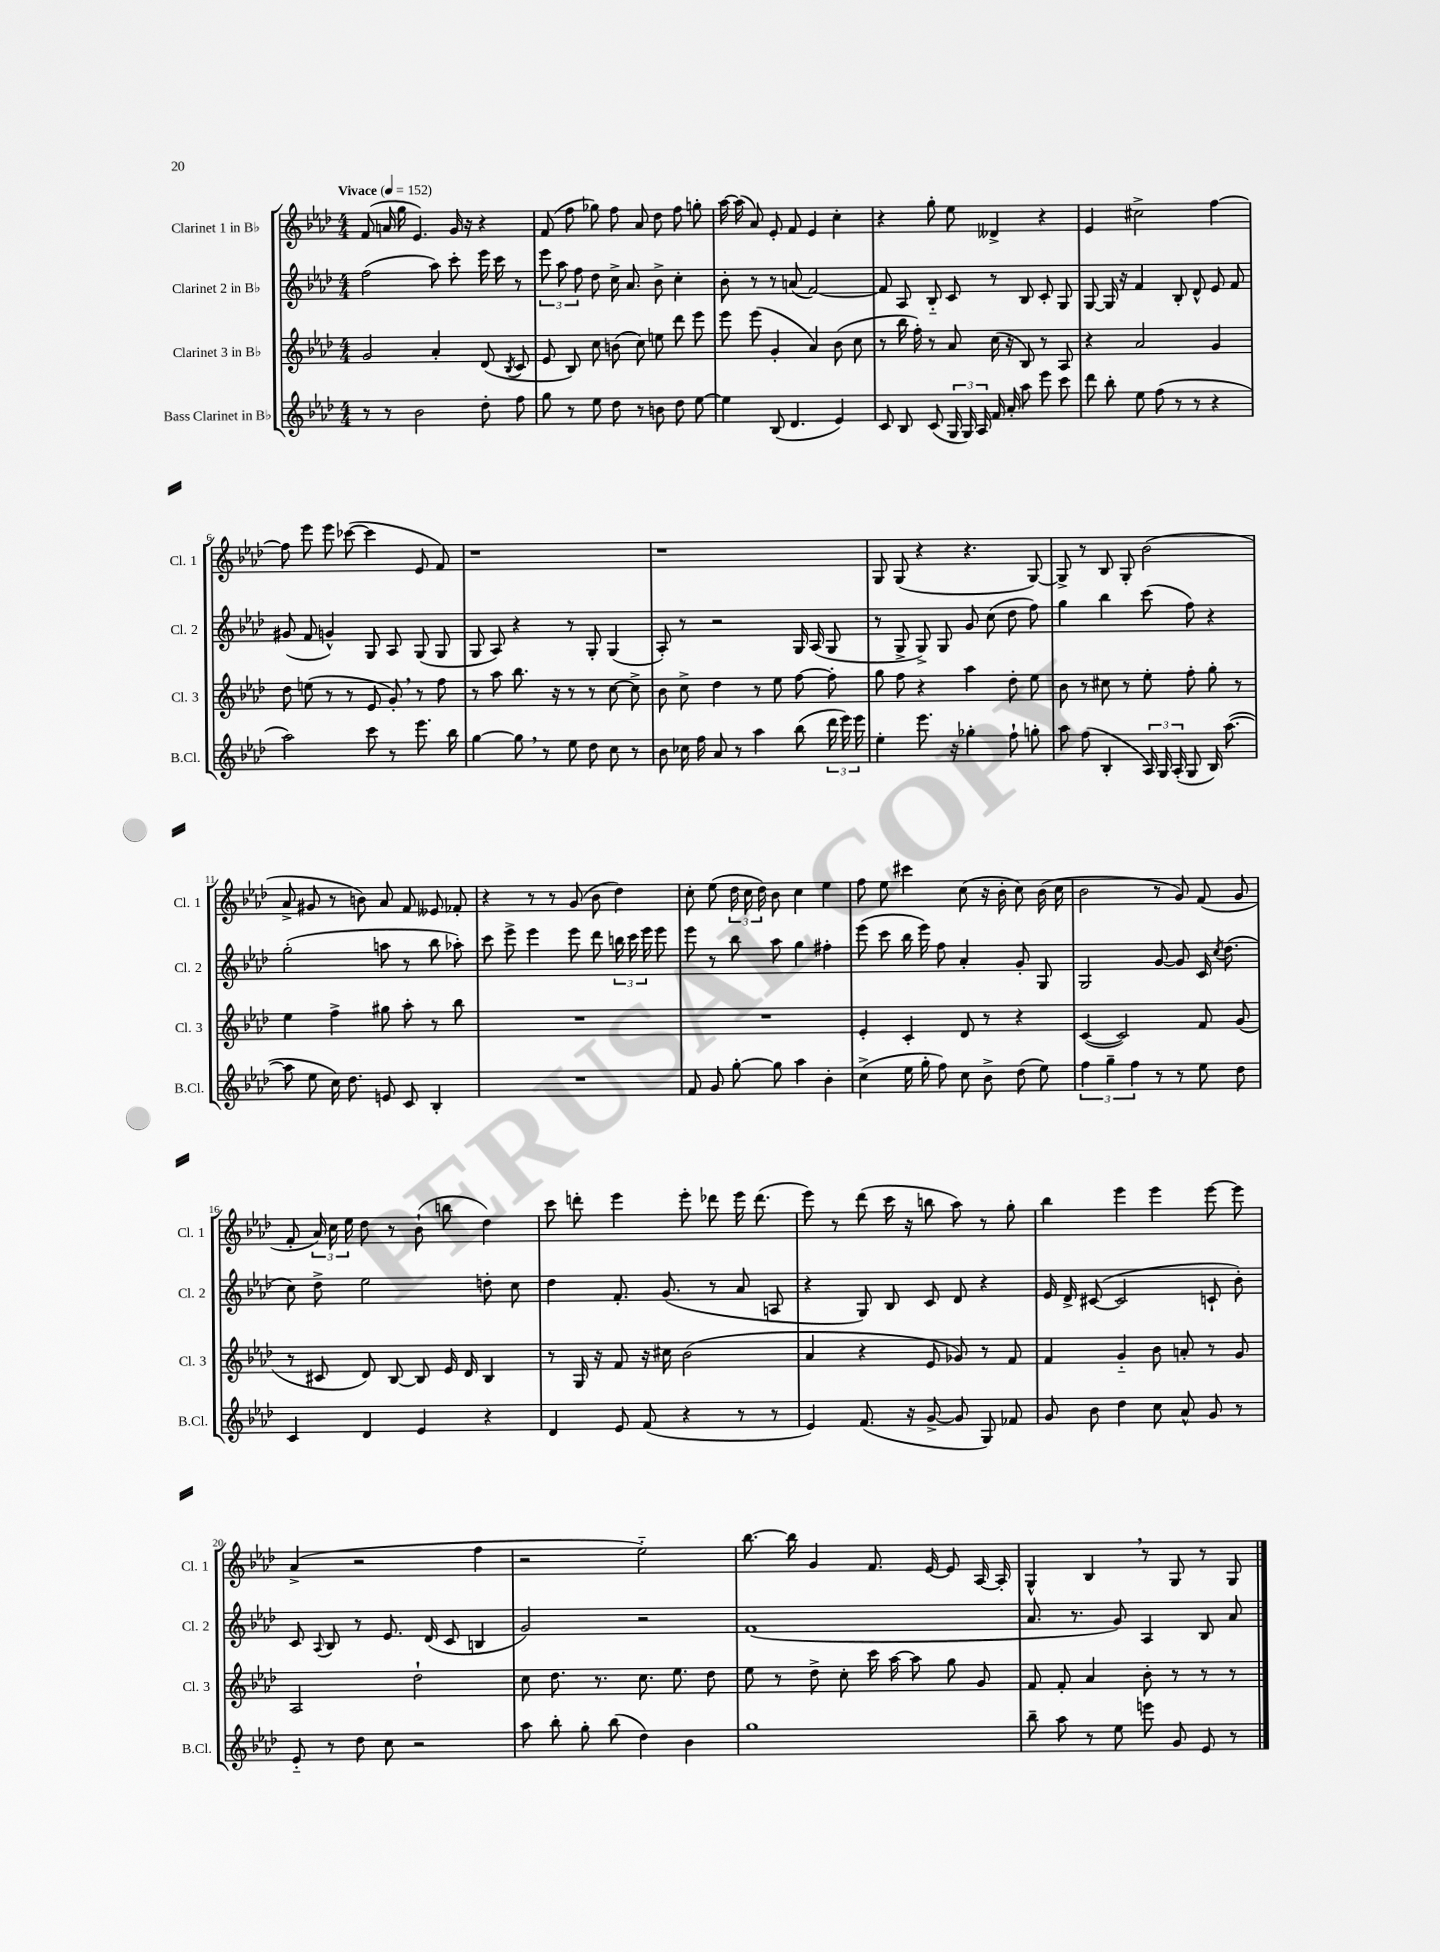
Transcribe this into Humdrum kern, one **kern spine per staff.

**kern	**kern	**kern	**kern
*part4	*part3	*part2	*part1
*staff4	*staff3	*staff2	*staff1
*I"Bass Clarinet in B♭	*I"Clarinet 3 in B♭	*I"Clarinet 2 in B♭	*I"Clarinet 1 in B♭
*I'B.Cl.	*I'Cl. 3	*I'Cl. 2	*I'Cl. 1
*clefG2	*clefG2	*clefG2	*clefG2
*k[b-e-a-d-]	*k[b-e-a-d-]	*k[b-e-a-d-]	*k[b-e-a-d-]
*M4/4	*M4/4	*M4/4	*M4/4
*MM152	*MM152	*MM152	*MM152
=1	=1	=1	=1
!	!	!	!LO:TX:a:B:t=Vivace
8r	2g/	(2ff\	(8f/
8r	.	.	16an/
.	.	.	16gg\
2b-\	.	.	4.e-/)
.	4a-'/	8aa-\)	.
.	.	8ccc'\	16g/
.	.	.	16r
8dd-'\	(8d-/	16eee-\	4r
.	.	16ccc\	.
.	8qB-/	.	.
8ff\	8c/	8r	.
=2	=2	=2	=2
8gg\	8e-/	12eee-\	(8f/
.	.	12aa-\	.
8r	8B-/)	.	8ff\
.	.	12ff\	.
8ee-\	8cc\	8dd-\	8gg-X\)
8dd-\	(8bn\	16cc^\	8ff\
.	.	8.a-/	.
8r	8cc\)	.	8a-/
8bn\	8een\	8b-^\	8dd-\
8dd-\	8ddd-\	4cc'\	8ff\
[8ee-\	8eee-\	.	8ggn'\
=3	=3	=3	=3
4ee-\]	8eee-\	8b-'\	[16aa-\
.	.	.	(16aa-\]
.	(8eee-\	8r	8a-/)
(8B-/	4g'/	8r	8e-'/
4.d-/	.	(8an/	8f/
.	4a-/)	[2f/)	4e-/
4e-/)	(8b-\	.	4cc'\
.	8cc\	.	.
=4	=4	=4	=4
8c/	8r	8f/]	4r
8B-/	16bb-\	8A-/	.
.	16ff'\)	.	.
(8c/	8r	8B-/	8gg'\
24G/	8a-/	8c/	8ee-\
24G/)	.	.	.
24A-/	.	.	.
16f/	(16cc\	8r	4d--X^/
16a-'/	16r	.	.
8aa-\	8B-/)	8B-/	.
8eee-\	8r	8c'/	4r
8ccc\	8A-/	8G/	.
=5	=5	=5	=5
8ddd-\	4r	[8G/	4e-/
8bb-'\	.	16G/]	.
.	.	16r	.
8ee-\	2a-/	4f/	2cc#X^\
(8ff\	.	.	.
8r	.	8B-'/	.
8r	.	8d-^^/	.
4r	4g/	8e-/	[4ff\
.	.	8f/	.
!!LO:LB:g=z
=6	=6	=6	=6
2aa-\)	8dd-\	(8g#X/	8ff\]
.	(8een\	8f/	8eee-\
.	8r	4gn^^/)	8eee-\
.	8r	.	([8ccc-X\
8ccc\	8e-/	8G/	4ccc-\]
8r	8g',/)	8A-/	.
8.eee-\	8r	(8G/	8e-/
.	8ff\	8G/	8f/)
16bb-\	.	.	.
=7	=7	=7	=7
[4gg\	8r	8G/	1r
.	8aa-\	8A-/)	.
8gg,\]	8.bb-\	4r	.
8r	.	.	.
.	16r	.	.
8ee-\	8r	8r	.
8dd-\	8r	8G'/	.
8cc\	[8cc\	(4G/	.
8r	8cc^\]	.	.
=8	=8	=8	=8
8b-\	8b-\	8A-'/)	1r
16cc-X\	8cc^\	8r	.
16ff\	.	.	.
8a-/	4dd-\	2r	.
8r	.	.	.
4aa-\	8r	.	.
.	8ee-\	.	.
(8bb-\	[8ff\	16G/	.
.	.	(16A-/	.
24ddd-\	8ff'\]	8G/	.
24eee-\)	.	.	.
24eee-\	.	.	.
=9	=9	=9	=9
4ee-'\	8gg\	8r	8G/
.	8ff\	8G^/	(8G/
8.eee-\	4r	8G^/)	4r
.	.	8G/	.
16r	.	.	.
4gg-X'\	4aa-\	8g/	4.r
.	.	(8cc\	.
8ff`\	8dd-'\	8dd-\	.
8ggn'\	8ee-\	8ff\)	[8G/)
=10	=10	=10	=10
8aa-\	8b-\	4gg\	8G^/]
(8ff\	8r	.	8r
4B-'/	8cc#X\	4bb-\	8B-/
.	8r	.	8G'/
24A-/)	8ee-'\	(8ccc\	(2b-\
24G/	.	.	.
(24A-'/	.	.	.
8G/	8ff'\	8ff\)	.
16B-/)	8gg'\	4r	.
([8.aa-\	.	.	.
.	8r	.	.
!!LO:LB:g=z
=11	=11	=11	=11
8aa-\]	4ee-\	(2gg'\	8a-^/
8ee-\	.	.	8g#X/
16cc\)	4ff^\	.	8r
8.dd-\	.	.	.
.	.	.	8bn\)
8en/	8gg#X\	8aan\	8a-/
8c/	8aa-'\	8r	8f/
4B-'/	8r	8bb-\	8e--X/
.	8bb-\	8aa-X'\)	8f-X'/
=12	=12	=12	=12
1r	1r	8ccc\	4r
.	.	8eee-^\	.
.	.	4eee-\	8r
.	.	.	8r
.	.	8eee-\	(8g/
.	.	8ddd-\	8b-\
.	.	24bbn\	4dd-\)
.	.	24ccc\	.
.	.	24eee-\	.
.	.	8eee-\	.
=13	=13	=13	=13
8f/	1r	8eee-\	8cc'\
8g/	.	8r	(8ee-\
[8gg'\	.	8bb-\	24dd-\
.	.	.	24cc\
.	.	.	24dd-\)
8gg\]	.	8aa-\	8b-\
4aa-\	.	4gg\	4cc\
4b-'\	.	4ff#X'\	4ee-\
=14	=14	=14	=14
(4cc^\	4e-'/	(8eee-\	8ff\
.	.	8ccc\	8ee-\
16ee-\	4c'/	16bb-\	4ccc#X\
16gg'\	.	16eee-\)	.
8ff\)	.	8ff\	.
8cc\	8d-/	4a-'/	(8cc\
8b-^\	8r	.	16r
.	.	.	16b-'\
(8dd-\	4r	8g'/	8cc\)
8ee-\)	.	8G/	(16b-\
.	.	.	16cc\
=15	=15	=15	=15
6ff\	([4c/	2G/	2b-\
6gg~\	.	.	.
.	2c/])	.	.
6ff\	.	.	.
8r	.	[8g/	8r
8r	.	8g/]	8g/)
8ee-\	8f/	16c/	(8f/
.	.	8qcc/	.
.	.	(8.dd-\	.
8dd-\	(8g/	.	8g/
!!LO:LB:g=z
=16	=16	=16	=16
4c/	8r	8cc\)	8f'/
.	8c#X/	8dd-^\	24a-/)
.	.	.	24cc\
.	.	.	24ee-\
4d-/	8d-/)	2ee-\	8dd-\
.	[8B-/	.	8r
4e-/	8B-/]	.	(8b-`\
.	16e-/	.	8bbn\
.	16d-/	.	.
4r	4B-/	8ddn'\	4dd-\)
.	.	8cc\	.
=17	=17	=17	=17
4d-/	8r	4dd-\	8ccc\
.	16G/	.	8dddn'\
.	16r	.	.
8e-/	8f/	8.f'/	4eee-\
(8f/	16r	.	.
.	16cc#X\	(8.g/	.
4r	(2b-\	.	8eee-'\
.	.	8r	8ddd-X\
8r	.	8a-/	16eee-\
.	.	.	(8.ddd-\
8r	.	8An/	.
=18	=18	=18	=18
4e-/)	4a-/	4r	8eee-\)
.	.	.	8r
(8.f/	4r	8G/)	(8ddd-\
.	.	8B-/	16ccc\
16r	.	.	16r
[8g^/	8e-/	8c/	8bbn\
8g/]	8g-X/)	8d-/	8aa-\)
8G/)	8r	4r	8r
8f-X/	8f/	.	8gg'\
=19	=19	=19	=19
8g/	4f/	16e-/	4bb-\
.	.	16d-^/	.
8b-\	.	([8c#X/	.
4dd-\	4g/	2c#/]	4eee-\
8cc\	8b-\	.	4eee-\
8a-^^/	8an'/	.	.
8g/	8r	8cn`/	[8eee-\
8r	8g/	8b-'\)	8eee-\]
!!LO:LB:g=z
=20	=20	=20	=20
8e-/	2A-/	8c/	(4a-^/
.	.	8qqA-/	.
8r	.	8B-/	.
8dd-\	.	8r	2r
8cc\	.	8.e-/	.
2r	2dd-`\	.	.
.	.	(16d-/	.
.	.	8c/	.
.	.	4Bn/	4ff\
=21	=21	=21	=21
8aa-\	8cc\	2g/)	2r
8bb-'\	8.dd-\	.	.
8gg'\	.	.	.
.	8.r	.	.
(8bb-\	.	.	.
4dd-\)	8.cc\	2r	2ee-\)
.	8.ee-\	.	.
4b-\	.	.	.
.	8dd-\	.	.
=22	=22	=22	=22
1gg	8ee-\	(1f	[8.bb-\
.	8r	.	.
.	.	.	16bb-\]
.	8dd-^\	.	4g/
.	8cc'\	.	.
.	16ccc\	.	8.f/
.	[16aa-\	.	.
.	8aa-\]	.	.
.	.	.	[16e-/
.	8gg\	.	8e-/]
.	8g/	.	[16A-/
.	.	.	16A-'/]
=23	=23	=23	=23
8bb-~\	8f/	8.a-/	4G^^/
8aa-\	8f'/	.	.
.	.	8.r	.
8r	4a-/	.	4B-,/
8ee-\	.	8g/)	.
8eeen\	8b-'\	4A-/	8r
8g/	8r	.	8G/
8e-/	8r	8B-/	8r
8r	8r	8a-/	8G/
==	==	==	==
*-	*-	*-	*-
